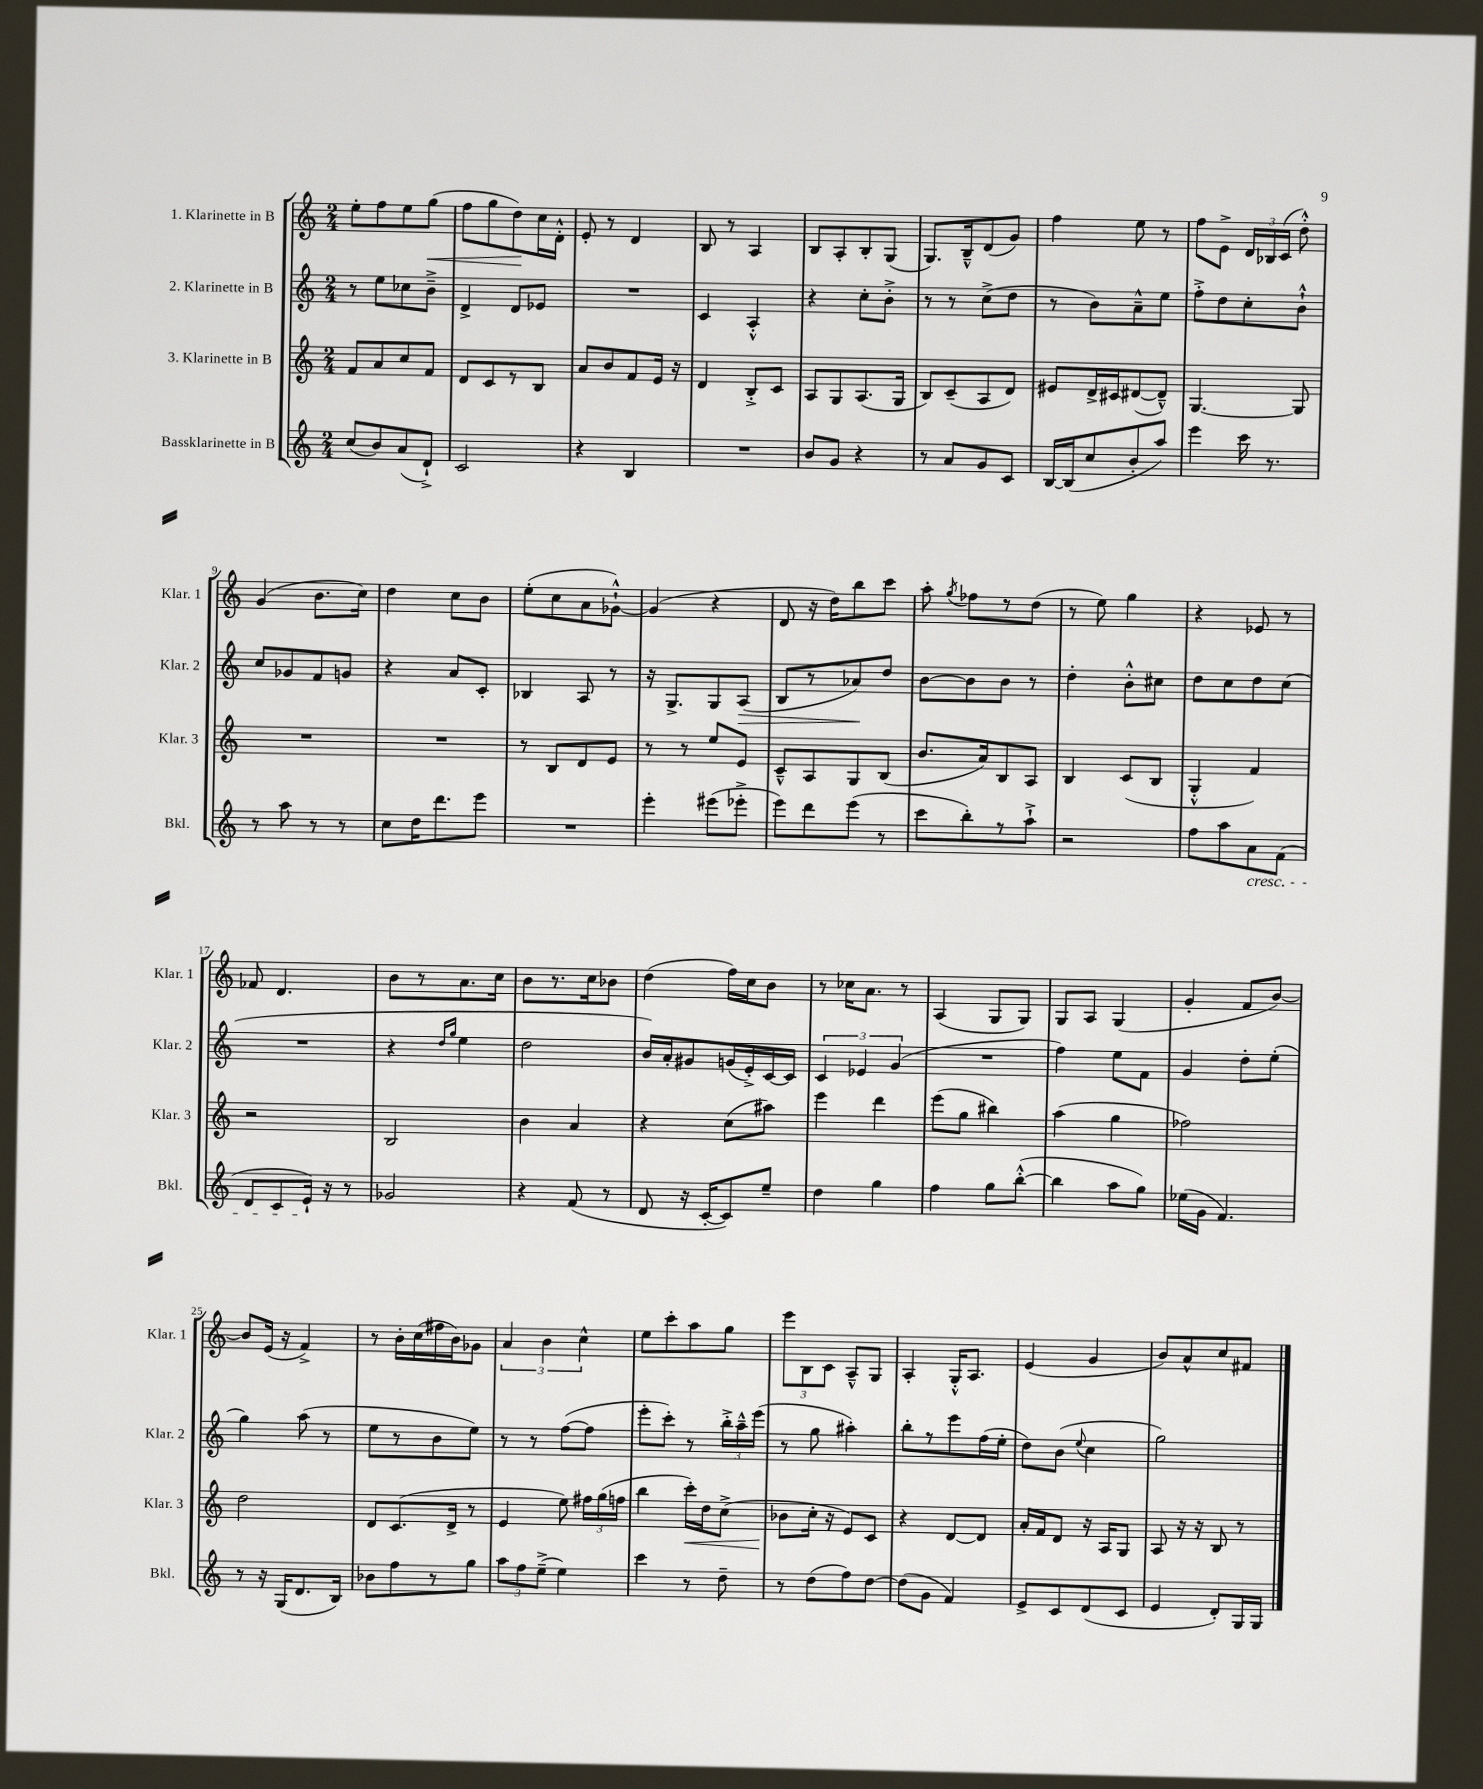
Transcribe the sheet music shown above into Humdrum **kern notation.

**kern	**kern	**dynam	**kern	**dynam	**kern	**dynam
*part4	*part3	*part3	*part2	*part2	*part1	*part1
*staff4	*staff3	*staff3	*staff2	*staff2	*staff1	*staff1
*I"Bassklarinette in B	*I"3. Klarinette in B	*	*I"2. Klarinette in B	*	*I"1. Klarinette in B	*
*I'Bkl.	*I'Klar. 3	*	*I'Klar. 2	*	*I'Klar. 1	*
*clefG2	*clefG2	*	*clefG2	*	*clefG2	*
*k[]	*k[]	*	*k[]	*	*k[]	*
*M2/4	*M2/4	*	*M2/4	*	*M2/4	*
=1	=1	=1	=1	=1	=1	=1
(8cc/L	8f/L	.	8r	.	8ee'\L	.
8b/)	8a/	.	8ee\L	.	8ff\	.
(8a/	8cc/	.	8cc-X\	.	8ee\	.
!	!	!	!	!	!	!LO:HP:b
8d`^/J)	8f/J	.	8b~^\J	.	(8gg\J	<
=2	=2	=2	=2	=2	=2	=2
2c/	8d/L	.	4d^/	.	8ff\L	.
.	8c/	.	.	.	8gg\	.
.	8r	.	8d/L	.	8dd\)	.
.	8B/J	.	8e-X/J	.	16cc\L	[
.	.	.	.	.	16d'^^\JJ	.
=3	=3	=3	=3	=3	=3	=3
4r	8a/L	.	2r	.	8e'/	.
.	8b/	.	.	.	8r	.
4B/	8f/	.	.	.	4d/	.
.	16e/Jk	.	.	.	.	.
.	16r	.	.	.	.	.
=4	=4	=4	=4	=4	=4	=4
2r	4d/	.	4c/	.	8B/	.
.	.	.	.	.	8r	.
.	8B'^/L	.	4A'^^/	.	4A/	.
.	8c/J	.	.	.	.	.
=5	=5	=5	=5	=5	=5	=5
8b/L	8A/L	.	4r	.	8B/L	.
8g/J	8G/	.	.	.	8A'/	.
4r	(8.A/	.	8cc'\L	.	8B'/	.
.	.	.	8b'^\J	.	(8G/J	.
.	16G/Jk	.	.	.	.	.
=6	=6	=6	=6	=6	=6	=6
8r	8B/L)	.	8r	.	8.G/L)	.
8a/L	(8c~/	.	8r	.	.	.
.	.	.	.	.	16B~^^/k	.
8g/	8A/	.	(8cc^\L	.	(8d/	.
8c/J	8d/J)	.	8dd\J	.	8g/J)	.
=7	=7	=7	=7	=7	=7	=7
[16B/LL	8e#X/L	.	8r	.	4ff\	.
(16B/J]	.	.	.	.	.	.
8cc/	16d^/L	.	8b\L)	.	.	.
.	16c#X/J	.	.	.	.	.
8b'/	([8d#X/	.	8a~^^\	.	8ee\	.
8aa/J)	8d#~^^/J])	.	8ee\J	.	8r	.
=8	=8	=8	=8	=8	=8	=8
4eee\	[4.G/	.	8ff'^\L	.	8ff\L	.
.	.	.	8dd\	.	8e^\J	.
16ccc\	.	.	8cc'\	.	24d/LL	.
.	.	.	.	.	24B-X/	.
8.r	.	.	.	.	.	.
.	.	.	.	.	(24c/JJ	.
.	8G/]	.	8b`^^\J	.	8dd'^^\)	.
!!LO:LB:g=z
=9	=9	=9	=9	=9	=9	=9
8r	2r	.	8cc/L	.	(4g/	.
8aa\	.	.	8g-X/	.	.	.
8r	.	.	8f/	.	8.b\L	.
8r	.	.	8gn/J	.	.	.
.	.	.	.	.	16cc\Jk)	.
=10	=10	=10	=10	=10	=10	=10
8cc\L	2r	.	4r	.	4dd\	.
16dd\K	.	.	.	.	.	.
8.ddd\	.	.	.	.	.	.
.	.	.	8a/L	.	8cc\L	.
8eee\J	.	.	8c'/J	.	8b\J	.
=11	=11	=11	=11	=11	=11	=11
2r	8r	.	4B-X/	.	(8ee'\L	.
.	8B/L	.	.	.	8cc\	.
.	8d/	.	8A/	.	8a\	.
.	8e/J	.	8r	.	[8g-X`^^\J)	.
=12	=12	=12	=12	=12	=12	=12
4eee'\	8r	.	16r	.	(4g-/]	.
.	.	.	8.G^/L	.	.	.
.	8r	.	.	.	.	.
(8eee#X\L	8ee/L	.	8G/	.	4r	.
!	!	!	!	!LO:HP:b	!	!
8eee-X'^\J	8e/J	.	(8A/J	>	.	.
=13	=13	=13	=13	=13	=13	=13
8eee\L)	8c~^^/L	.	8B/L	.	8d/	.
8ddd\	8A/	.	8r	.	16r	.
.	.	.	.	.	16dd\KL)	.
(8eee\J	8G/	.	8a-X/)	.	8bb\	.
8r	(8B/J	.	8dd/J	]	8ccc\J	.
=14	=14	=14	=14	=14	=14	=14
8ccc\L	8.b/L	.	[8b\L	.	8aa'\	.
.	.	.	.	.	8qgg/	.
8bb'\)	.	.	8b\]	.	8ff-X\L	.
.	16a/k)	.	.	.	.	.
8r	8B/	.	8b\J	.	8r	.
8aa`^\J	8A/J	.	8r	.	(8dd\J	.
=15	=15	=15	=15	=15	=15	=15
2r	4B/	.	4dd'\	.	8r	.
.	.	.	.	.	8ee\)	.
.	(8c/L	.	8b'^^\L	.	4gg\	.
.	8B/J	.	8cc#X\J	.	.	.
=16	=16	=16	=16	=16	=16	=16
8ff\L	4G'^^/	.	8dd\L	.	4r	.
8aa\	.	.	8cc\	.	.	.
!LO:TX:b:i:t=cresc.	!	!	!	!	!	!
8a\	4f/)	.	8dd\	.	8e-X/	.
(8f\J	.	.	(8cc\J	.	8r	.
!!LO:LB:g=z
=17	=17	=17	=17	=17	=17	=17
8d/L	2r	.	2r	.	8f-X/	.
8c/	.	.	.	.	4.d/	.
16e`/Jk)	.	.	.	.	.	.
16r	.	.	.	.	.	.
8r	.	.	.	.	.	.
=18	=18	=18	=18	=18	=18	=18
2g-X/	2B/	.	4r	.	8b\L	.
.	.	.	.	.	8r	.
.	.	.	16qqdd/LL	.	.	.
.	.	.	16qqgg/JJ	.	.	.
.	.	.	4ee\	.	8.a\	.
.	.	.	.	.	16cc\Jk	.
=19	=19	=19	=19	=19	=19	=19
4r	4b\	.	2dd\	.	8b\L	.
.	.	.	.	.	8.r	.
(8f/	4a/	.	.	.	.	.
.	.	.	.	.	16cc\k	.
8r	.	.	.	.	8b-X\J	.
=20	=20	=20	=20	=20	=20	=20
8d/	4r	.	16b/LL)	.	(4dd\	.
.	.	.	16a'/J	.	.	.
16r	.	.	8g#X/	.	.	.
[16c'/KL	.	.	.	.	.	.
8c/])	(8cc\L	.	(16gn/L	.	16ff\LL)	.
.	.	.	16e'^/)	.	16cc\J	.
8ee~/J	8aa#X\J)	.	[16c/	.	8b\J	.
.	.	.	16c/JJ]	.	.	.
=21	=21	=21	=21	=21	=21	=21
4dd\	4eee\	.	6c/	.	8r	.
.	.	.	.	.	16cc-X\KL	.
.	.	.	6e-X/	.	.	.
.	.	.	.	.	8.a\J	.
4gg\	4ddd\	.	.	.	.	.
.	.	.	(6g/	.	.	.
.	.	.	.	.	8r	.
=22	=22	=22	=22	=22	=22	=22
4ff\	(8eee\L	.	2r	.	(4A/	.
.	8gg\J	.	.	.	.	.
8gg\L	4bb#X\)	.	.	.	8G/L	.
([8bb'^^\J	.	.	.	.	8G/J)	.
=23	=23	=23	=23	=23	=23	=23
4bb\]	(4aa\	.	4ff\)	.	8G/L	.
.	.	.	.	.	8A/J	.
8aa\L	4gg\	.	8ee\L	.	(4G/	.
8gg\J)	.	.	8f\J	.	.	.
=24	=24	=24	=24	=24	=24	=24
(16ee-X\LL	2ff-X\)	.	4g/	.	4g'/	.
16g\JJ	.	.	.	.	.	.
4.f/)	.	.	.	.	.	.
.	.	.	8dd'\L	.	8f/L	.
.	.	.	(8ee'\J	.	[8b/J)	.
!!LO:LB:g=z
=25	=25	=25	=25	=25	=25	=25
8r	2dd\	.	4gg\)	.	8b/L]	.
16r	.	.	.	.	(16e/Jk	.
(16G/KL	.	.	.	.	16r	.
8.d/	.	.	(8aa\	.	4f^/)	.
.	.	.	8r	.	.	.
16B/Jk)	.	.	.	.	.	.
=26	=26	=26	=26	=26	=26	=26
8b-X\L	8d/L	.	8ee\L	.	8r	.
8ff\	(8.c/	.	8r	.	16b'\LL	.
.	.	.	.	.	(16cc\	.
8r	.	.	8b\	.	16ff#X\	.
.	16d^/Jk	.	.	.	16b\J)	.
8gg\J	8r	.	8ee\J)	.	8g-X\J	.
=27	=27	=27	=27	=27	=27	=27
12aa\L	4e/	.	8r	.	6a/	.
12ff\	.	.	.	.	.	.
.	.	.	8r	.	.	.
(12ee~^\J	.	.	.	.	6b\	.
4ee\)	8ee\)	.	([8ff\L	.	.	.
.	.	.	.	.	6cc^^\	.
.	24ff#X\LL	.	8ff\J]	.	.	.
.	(24gg\	.	.	.	.	.
.	24ffn\JJ	.	.	.	.	.
=28	=28	=28	=28	=28	=28	=28
4ccc\	4bb\	.	8eee'\L	.	8ee\L	.
.	.	.	8ccc'\J)	.	8ccc'\	.
!	!	!LO:HP:b	!	!	!	!
8r	16ccc'\LL)	<	8r	.	8aa\	.
.	16dd\J	.	.	.	.	.
8dd~\	(8cc^\J	.	24bb'^\LL	.	8gg\J	.
.	.	.	24aa~^^\	.	.	.
.	.	.	(24eee\JJ	.	.	.
=29	=29	=29	=29	=29	=29	=29
8r	8b-X\L	.	8r	.	12eee\L	.
.	.	.	.	.	12B\	.
(8dd\L	16cc'\Jk	[	8gg\	.	.	.
.	.	.	.	.	12c\J	.
.	16r	.	.	.	.	.
8ff\)	8e/L)	.	4aa#X'\)	.	8A~^^/L	.
[8dd\J	8c/J	.	.	.	8G/J	.
=30	=30	=30	=30	=30	=30	=30
(8dd\L]	4r	.	8bb'\L	.	4A'/	.
8g\J	.	.	8r	.	.	.
4f/)	[8d/L	.	8eee\	.	16G'^^/KL	.
.	.	.	.	.	8.A/J	.
.	8d/J]	.	(16ff\L	.	.	.
.	.	.	16ee'\JJ	.	.	.
=31	=31	=31	=31	=31	=31	=31
8e^/L	16a'/LL	.	8dd\L)	.	(4e/	.
.	16f/J	.	.	.	.	.
8c/	8d/J	.	(8b\J	.	.	.
.	.	.	8qqee/	.	.	.
(8d/	16r	.	4cc\	.	4g/	.
.	16A/KL	.	.	.	.	.
8c/J	8G/J	.	.	.	.	.
=32	=32	=32	=32	=32	=32	=32
4e/	8A/	.	2gg\)	.	8b/L)	.
.	16r	.	.	.	8a^^/	.
.	16r	.	.	.	.	.
8d'/L)	8B/	.	.	.	8cc/	.
16G/L	8r	.	.	.	8f#X/J	.
16G/JJ	.	.	.	.	.	.
==	==	==	==	==	==	==
*-	*-	*-	*-	*-	*-	*-
